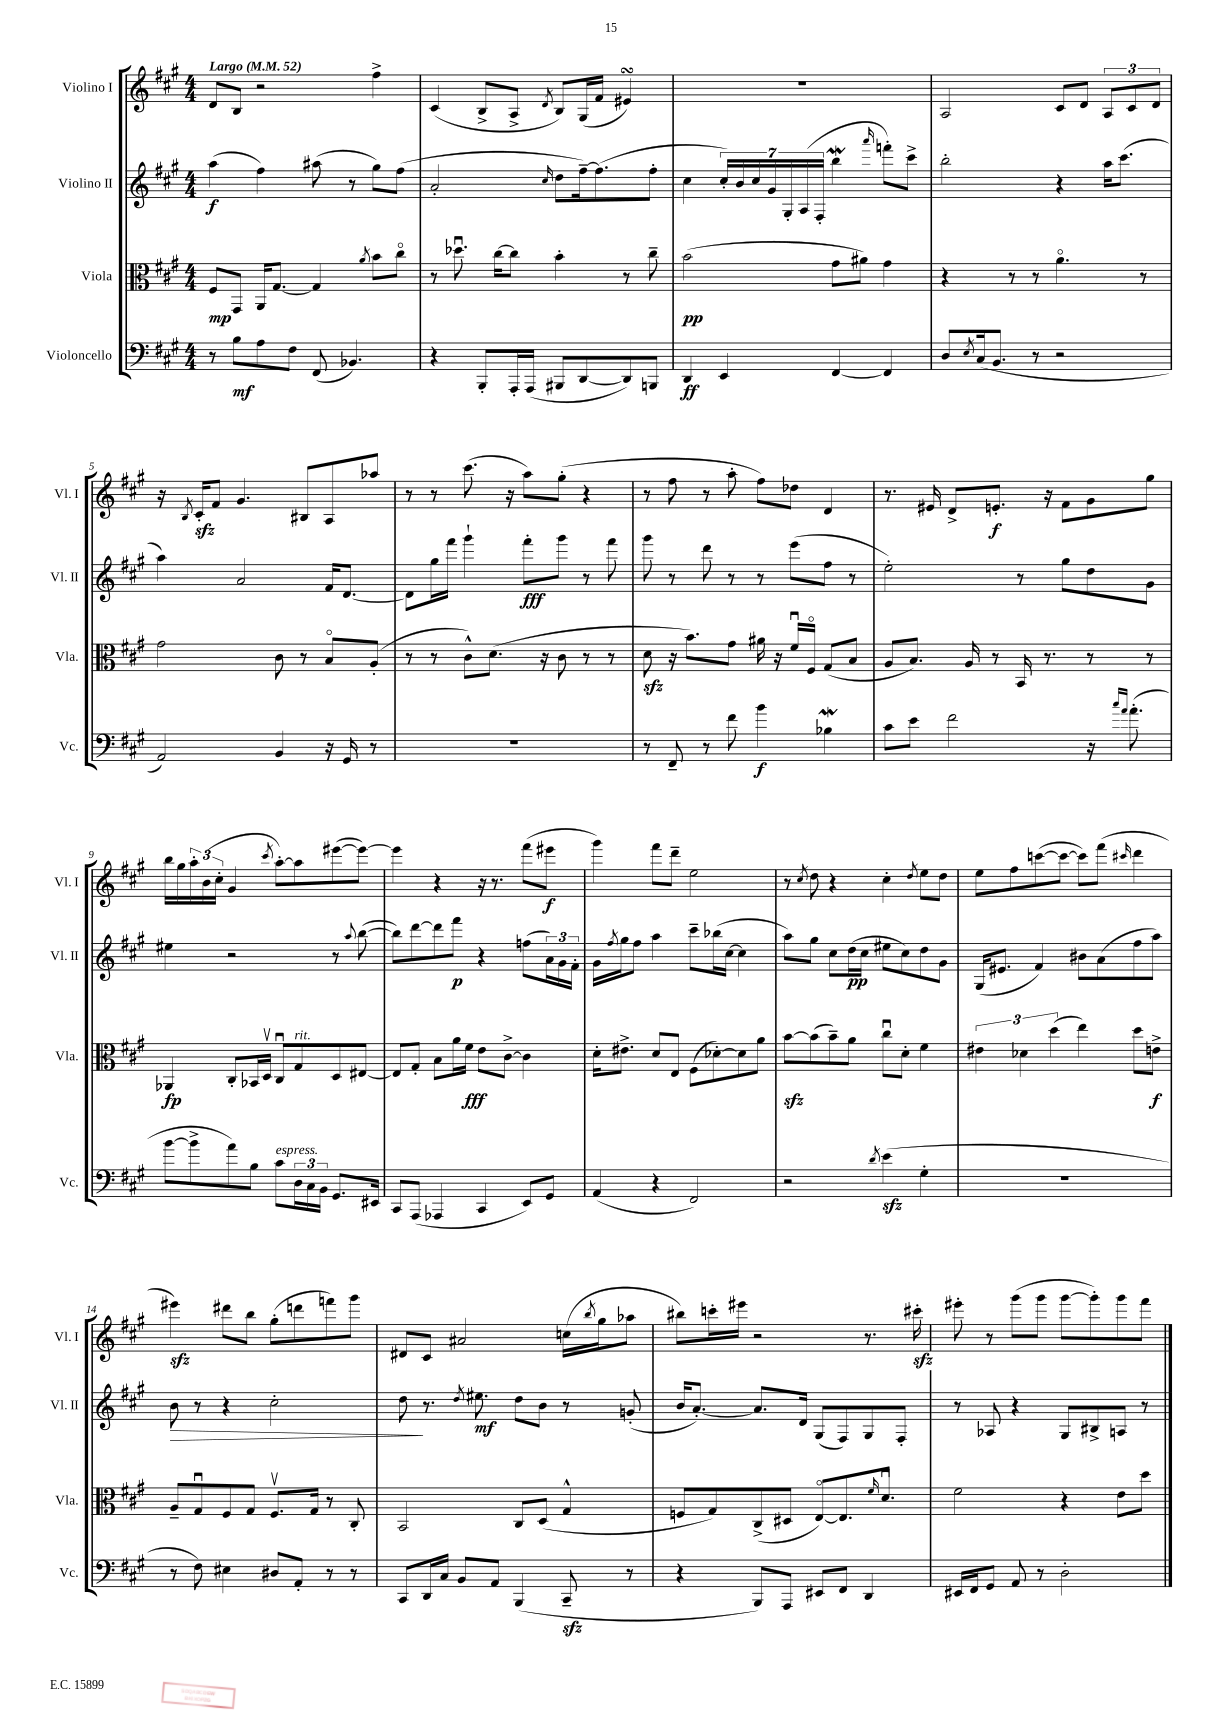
<<
\new StaffGroup <<
\new Staff = "s0" \with { instrumentName = "Violino I" shortInstrumentName = "Vl. I" } {
    \clef treble \key a \major \numericTimeSignature \time 4/4 \tempo "Largo" 4 = 52
    d'8 b8 r2 fis''4-> |
    cis'4( b8-> a8-> \acciaccatura { d'8 } b8) gis16( fis'16 eis'4\turn) |
    R1 |
    a2 cis'8 d'8 \tuplet 3/2 { a8 cis'8 d'8 } |
    r16 \acciaccatura { b8 } cis'16-.\sfz fis'8 gis'4. bis8 a8 aes''8 |
    r8 r8 cis'''8.( r16 a''8) gis''8-.( r4 |
    r8 fis''8 r8 a''8-. fis''8) des''8 d'4 |
    r8. eis'16 d'8-> e'8.-.\f r16 fis'8 gis'8 gis''8 |
    b''16 gis''16 \tuplet 3/2 { a''16-. b'16( cis''16-. } gis'4 \acciaccatura { cis'''8 } a''8~-.) a''8 eis'''8~( eis'''8~) |
    eis'''4 r4 r16 r8. fis'''8( eis'''8\f |
    gis'''4) fis'''8 d'''8-- e''2 |
    r8 \acciaccatura { cis''8 } d''8 r4 cis''4-. \acciaccatura { d''8 } e''8 d''8 |
    e''8 fis''8 c'''8~( c'''8~ c'''8) fis'''8( \grace { cis'''16 } d'''4 |
    eis'''4\sfz) dis'''8 b''8 gis''8-.( d'''8 f'''8) gis'''8 |
    dis'8 cis'8 ais'2 c''16( \acciaccatura { b''8 } gis''16 aes''8 |
    bis''8) c'''16-. eis'''16 r2 r8. cis'''16-.\sfz |
    eis'''8-. r8 gis'''8( gis'''8 gis'''8~ gis'''8-.) gis'''8 fis'''8 \bar "|." |
}
\new Staff = "s1" \with { instrumentName = "Violino II" shortInstrumentName = "Vl. II" } {
    \clef treble \key a \major \numericTimeSignature \time 4/4
    a''4\f( fis''4) ais''8( r8 gis''8) fis''8( |
    a'2-. \grace { cis''16 } d''8 fis''16~--) fis''8.( fis''8-. |
    cis''4 \tuplet 7/4 { cis''16-.) b'16 cis''16 gis'16 gis16-. a16( fis16-. } b''4\mordent \grace { a'''16 } f'''8-.) cis'''8-> |
    b''2-. r4 a''16 cis'''8.( |
    a''4) a'2 fis'16 d'8.~ |
    d'8 gis''16 fis'''16 gis'''4-! fis'''8-.\fff gis'''8 r8 fis'''8 |
    gis'''8 r8 d'''8 r8 r8 e'''8( fis''8 r8 |
    e''2-.) r8 gis''8 d''8 gis'8 |
    eis''4 r2 r8 \appoggiatura { a''8 } b''8~( |
    b''8) d'''8~ d'''8 fis'''8\p r4 f''8( \tuplet 3/2 { a'16) gis'16 fis'16-. } |
    gis'16 \acciaccatura { fis''8 } gis''16 fis''8 a''4 cis'''8-- bes''16( cis''16~ cis''4 |
    a''8) gis''8 cis''8 d''16\pp( cis''16 eis''8 cis''8) d''8 gis'8 |
    gis16( eis'8. fis'4) bis'8 a'8( fis''8 a''8) |
    b'8\> r8 r4 cis''2-. |
    d''8\! r8. \acciaccatura { d''8 } eis''8.\mf d''8 b'8 r8 g'8-.( |
    b'16 a'8.~-.) a'8. d'16 gis8( fis8) gis8 fis8-. |
    r8 aes8 r4 gis8 bis8-> a8 r8 \bar "|." |
}
\new Staff = "s2" \with { instrumentName = "Viola" shortInstrumentName = "Vla." } {
    \clef alto \key a \major \numericTimeSignature \time 4/4
    fis8\mp gis,8 a,16 gis8.~ gis4 \acciaccatura { a'8 } b'8 cis''8\flageolet |
    r8 des''8.\downbow cis''16~ cis''8 b'4-. r8 cis''8-- |
    b'2\pp( gis'8 ais'8) gis'4 |
    r4 r8 r8 a'4.\flageolet r8 |
    gis'2 cis'8 r8 b8\flageolet a8-.( |
    r8 r8 cis'8-^) d'8.( r16 cis'8 r8 r8 |
    d'8\sfz r16 b'8.) gis'8 ais'16 r16 fis'16\downbow fis16\flageolet gis8( b8 |
    a8 b8.) a16 r8 b,16 r8. r8 r8 |
    aes,4\fp cis8-. bes,16 d16\upbow cis8\downbow gis8^\markup { \italic "rit." } d8 eis8~ |
    eis8 gis8-. b8 a'16 fis'16\fff e'8 cis'8~-> cis'4 |
    d'16-. eis'8.-> d'8 e8 fis8( des'8~-.) des'8 a'8 |
    b'8~\sfz b'8( b'8--) a'8 cis''8\downbow d'8-. fis'4 |
    \tuplet 3/2 { eis'4 des'4 d''4( } e''4) d''8 e'8->\f |
    a8-- gis8\downbow fis8 gis8 fis8.\upbow gis16 r8 cis8-. |
    b,2 cis8 d8( gis4-^ |
    f8 gis8) cis8->( dis8 e8~\flageolet) e8. \grace { fis'16 } d'8.\downbow |
    fis'2 r4 e'8 d''8 \bar "|." |
}
\new Staff = "s3" \with { instrumentName = "Violoncello" shortInstrumentName = "Vc." } {
    \clef bass \key a \major \numericTimeSignature \time 4/4
    r8 b8\mf a8 fis8 fis,8( bes,4.) |
    r4 b,,8-. a,,16-. a,,16( bis,,8 d,8~ d,8) b,,8 |
    d,4\ff e,4 fis,4~ fis,4 |
    d8 \acciaccatura { e8 } cis16( b,8. r8 r2 |
    a,2) b,4 r16 gis,16 r8 |
    R1 |
    r8 fis,8-- r8 fis'8 b'4\f bes4\mordent |
    cis'8 e'8 fis'2 r16 \grace { cis''16 a'16 } a'8.-.( |
    b'8~ b'8-> a'8) b8 cis'8^\markup { \italic "espress." } \tuplet 3/2 { d16 cis16 b,16 } gis,8. eis,16 |
    cis,8 a,,8( aes,,4 cis,4 e,8) gis,8 |
    a,4( r4 fis,2) |
    r2 \acciaccatura { d'8 } e'4\sfz( gis4-. |
    R1 |
    r8 fis8) eis4 dis8 a,8-. r8 r8 |
    cis,8 d,16 cis16 b,8 a,8 b,,4( cis,8--\sfz r8 |
    r4 b,,8) a,,8 eis,8 fis,8 d,4 |
    eis,16 fis,16 gis,8 a,8 r8 d2-. \bar "|." |
}
>>
>>
